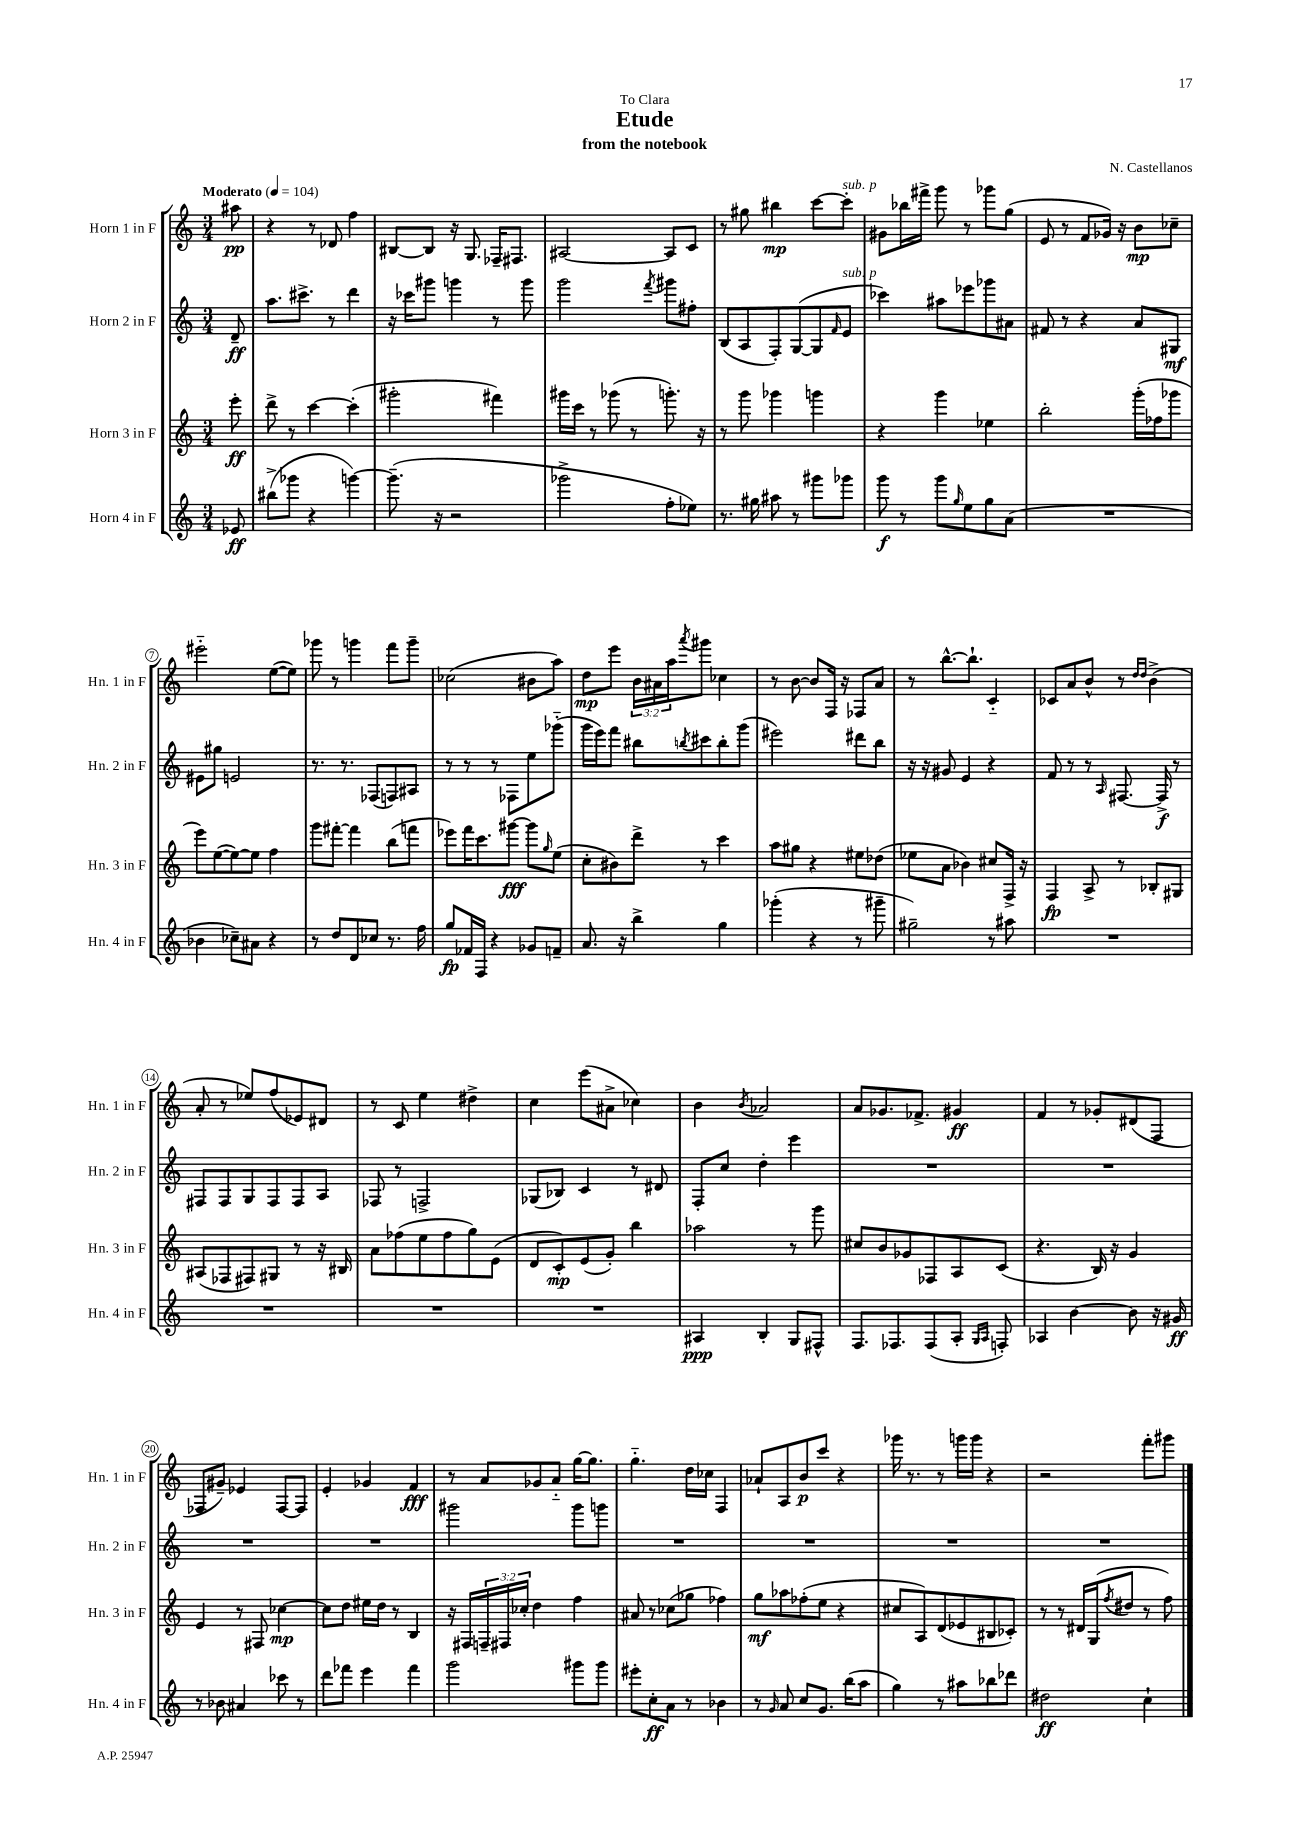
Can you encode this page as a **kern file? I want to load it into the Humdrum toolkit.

**kern	**kern	**kern	**kern
*staff4	*staff3	*staff2	*staff1
*clefG2	*clefG2	*clefG2	*clefG2
*k[]	*k[]	*k[]	*k[]
*M3/4	*M3/4	*M3/4	*M3/4
*MM104	*MM104	*MM104	*MM104
8e-	8eee'	8d~	8aa#
=	=	=	=
(8bb#^	8ddd^	8.aa	4r
8ggg-	8r	.	.
.	.	8.ccc#^	.
4r	[4ccc	.	8r
.	.	8r	8d-
[4ggg)	(4ccc']	4ddd	4ff
=	=	=	=
(8.ggg~]	2ggg#'	16r	[8B#
.	.	16ccc-	.
.	.	8ggg#	8B#]
16r	.	.	.
2r	.	4ggg	16r
.	.	.	8.G
.	4fff#)	8r	16F-~
.	.	.	8.F#
.	.	8ggg	.
=	=	=	=
2ggg-^	16ggg#	2ggg	[2A#
.	16ccc	.	.
.	8r	.	.
.	(8ggg-	.	.
.	8r	.	.
.	.	8qfff	.
8ff'	8.ggg')	8ggg#	8A#]
8ee-)	.	8ff#'	8c
.	16r	.	.
=	=	=	=
8.r	8r	(8B	8r
.	8ggg	8A	8gg#
16gg#	.	.	.
8aa#	4ggg-	8F')	4bb#
8r	.	([8G	.
8ggg#	4ggg	8G]	[8ccc
.	.	16qqf	.
8ggg-	.	8e	8ccc']
=	=	=	=
8ggg	4r	4ccc-)	8g#
8r	.	.	16bb-
.	.	.	16fff#^
8ggg	4ggg	8aa#	8ggg
16qqgg	.	.	.
8ee	.	8eee-	8r
8gg	4ee-	8ggg-	8ggg-
(8a	.	8a#	(8gg
=	=	=	=
2.r	2bb'	8f#	8e
.	.	8r	8r
.	.	4r	8f
.	.	.	16g-)
.	.	.	16r
.	(16ggg'	8a	8b
.	16ff-	.	.
.	8ggg-	8G#	8cc-~
=	=	=	=
4b-	8eee)	8e#	2eee#'~
.	([8ee	8gg#	.
8cc-~)	8ee_)	2e	.
8a#	8ee]	.	.
4r	4ff	.	([8ee
.	.	.	8ee])
=	=	=	=
8r	8ggg	8.r	8ggg-
8dd	[8fff#'	.	8r
.	.	8.r	.
8d	4fff#]	.	4ggg
8cc-	.	(8F-	.
8.r	(8bb	8F)	8fff
.	8fff	8A#	8ggg~
16ff	.	.	.
=	=	=	=
8gg	8eee-)	8r	(2cc-
16f-	16fff	8r	.
16F	8.ccc	.	.
4r	.	8r	.
.	[8ggg#	8F-	.
8g-	8ggg#]	8ee	8b#
.	16qqgg	.	.
8f~	(8ee	(8ggg-'~	8aa)
=	=	=	=
8.a	8cc'	16ggg	8dd
.	.	16eee)	.
.	8b#)	8fff	8eee
16r	.	.	.
4bb^	8ddd^	8bb#	24b
.	.	.	24a#
.	.	.	24aa
.	.	8qbb	8qaaa
.	8r	8ccc#	8ggg#
4gg	4ccc	8bb'	4cc-
.	.	(8ggg	.
=	=	=	=
(4ggg-'	8aa	2eee#)	8r
.	8gg#	.	[8b
4r	4r	.	8b]
.	.	.	16F
.	.	.	16r
8r	8ee#	8ddd#	8F-
8ggg#~	(8dd-	8bb	8a
=	=	=	=
2gg#~)	8ee-	16r	8r
.	.	16r	.
.	8a	8g#	[8.bb^^
.	4b-)	4e	.
.	.	.	8.bb`]
8r	8cc#	4r	4c'~
8aa#	16F^	.	.
.	16r	.	.
=	=	=	=
2.r	4F	8f	8c-
.	.	8r	8a
.	8A^	8r	8b^^
.	.	16qqA	.
.	8r	[8.F#	8r
.	.	.	16qqdd
.	.	.	16qqdd
.	8B-'	.	(4b^
.	.	16F#^]	.
.	8G#	8r	.
=	=	=	=
2.r	(8A#	8F#	8a'
.	8F-	8F#	8r
.	8F#)	8G	8ee-)
.	8G#	8F#	(8ff
.	8r	8F#	8e-)
.	16r	8A	8d#
.	16B#	.	.
=	=	=	=
2.r	8a	8F-	8r
.	(8ff-	8r	8c
.	8ee	2F^	4ee
.	8ff-	.	.
.	8gg)	.	4dd#^
.	(8e	.	.
=	=	=	=
2.r	8d	(8G-	4cc
.	8c')	8B-)	.
.	(8e	4c	(8eee
.	8g')	.	8a#^
.	4bb	8r	4cc-)
.	.	8d#	.
=	=	=	=
4A#	2aa-	8F'	4b
.	.	8cc	.
.	.	.	8qb
4B'	.	4dd'	2a-
8G	8r	4eee	.
8F#^^	8ggg	.	.
=	=	=	=
8.F	8cc#	2.r	8a
.	8b	.	8.g-
8.F-	.	.	.
.	8g-	.	.
.	.	.	8.f-^
(8F-	8F-	.	.
8A'	8A	.	4g#
16qqG	.	.	.
16qqA	.	.	.
8F')	(8c	.	.
=	=	=	=
4A-	4.r	2.r	4f
[4b	.	.	8r
.	16B)	.	8g-'
.	16r	.	.
8b]	4g	.	(8d#
16r	.	.	8F
16g#	.	.	.
=	=	=	=
8r	4e	2.r	8F-
8b-	.	.	8g#~)
4a#	8r	.	4e-
.	8F#	.	.
8ccc-	[4cc-	.	[8F-
8r	.	.	8F-]
=	=	=	=
8ddd	8cc-]	2.r	4e'
8fff-	8dd	.	.
4eee	16ee#	.	4g-
.	16dd	.	.
.	8r	.	.
4fff-	4B	.	4f
=	=	=	=
2ggg	16r	2ggg#	8r
.	16F#	.	.
.	24F~	.	8a
.	24F#	.	.
.	24cc-'	.	.
.	4dd	.	8g-
.	.	.	8a'~
8ggg#	4ff	8ggg#	[16gg
.	.	.	8.gg]
8ggg#	.	8ggg	.
=	=	=	=
8eee#'	8a#	2.r	4.gg'~
8cc'	8r	.	.
8a	(8cc-	.	.
8r	8gg-	.	16dd
.	.	.	16cc-
4b-	4ff-)	.	4F
=	=	=	=
8r	8gg	2.r	8a-`
16qqg	.	.	.
8a	8aa-	.	8A
8cc	(8ff-'	.	8b
8.g	8ee	.	8ccc
.	4r	.	4r
(16bb	.	.	.
8aa	.	.	.
=	=	=	=
4gg)	8cc#	2.r	16ggg-
.	.	.	8.r
.	8A)	.	.
8r	(8d	.	8r
8aa#	8e-	.	16ggg
.	.	.	16ggg
8bb-	8B#	.	4r
8ddd-	8c-')	.	.
=	=	=	=
2dd#	8r	2.r	2r
.	8r	.	.
.	16d#	.	.
.	(16G	.	.
.	8qff	.	.
.	8dd#	.	.
4cc`	8r	.	8fff'
.	8ff)	.	8ggg#
==	==	==	==
*-	*-	*-	*-
